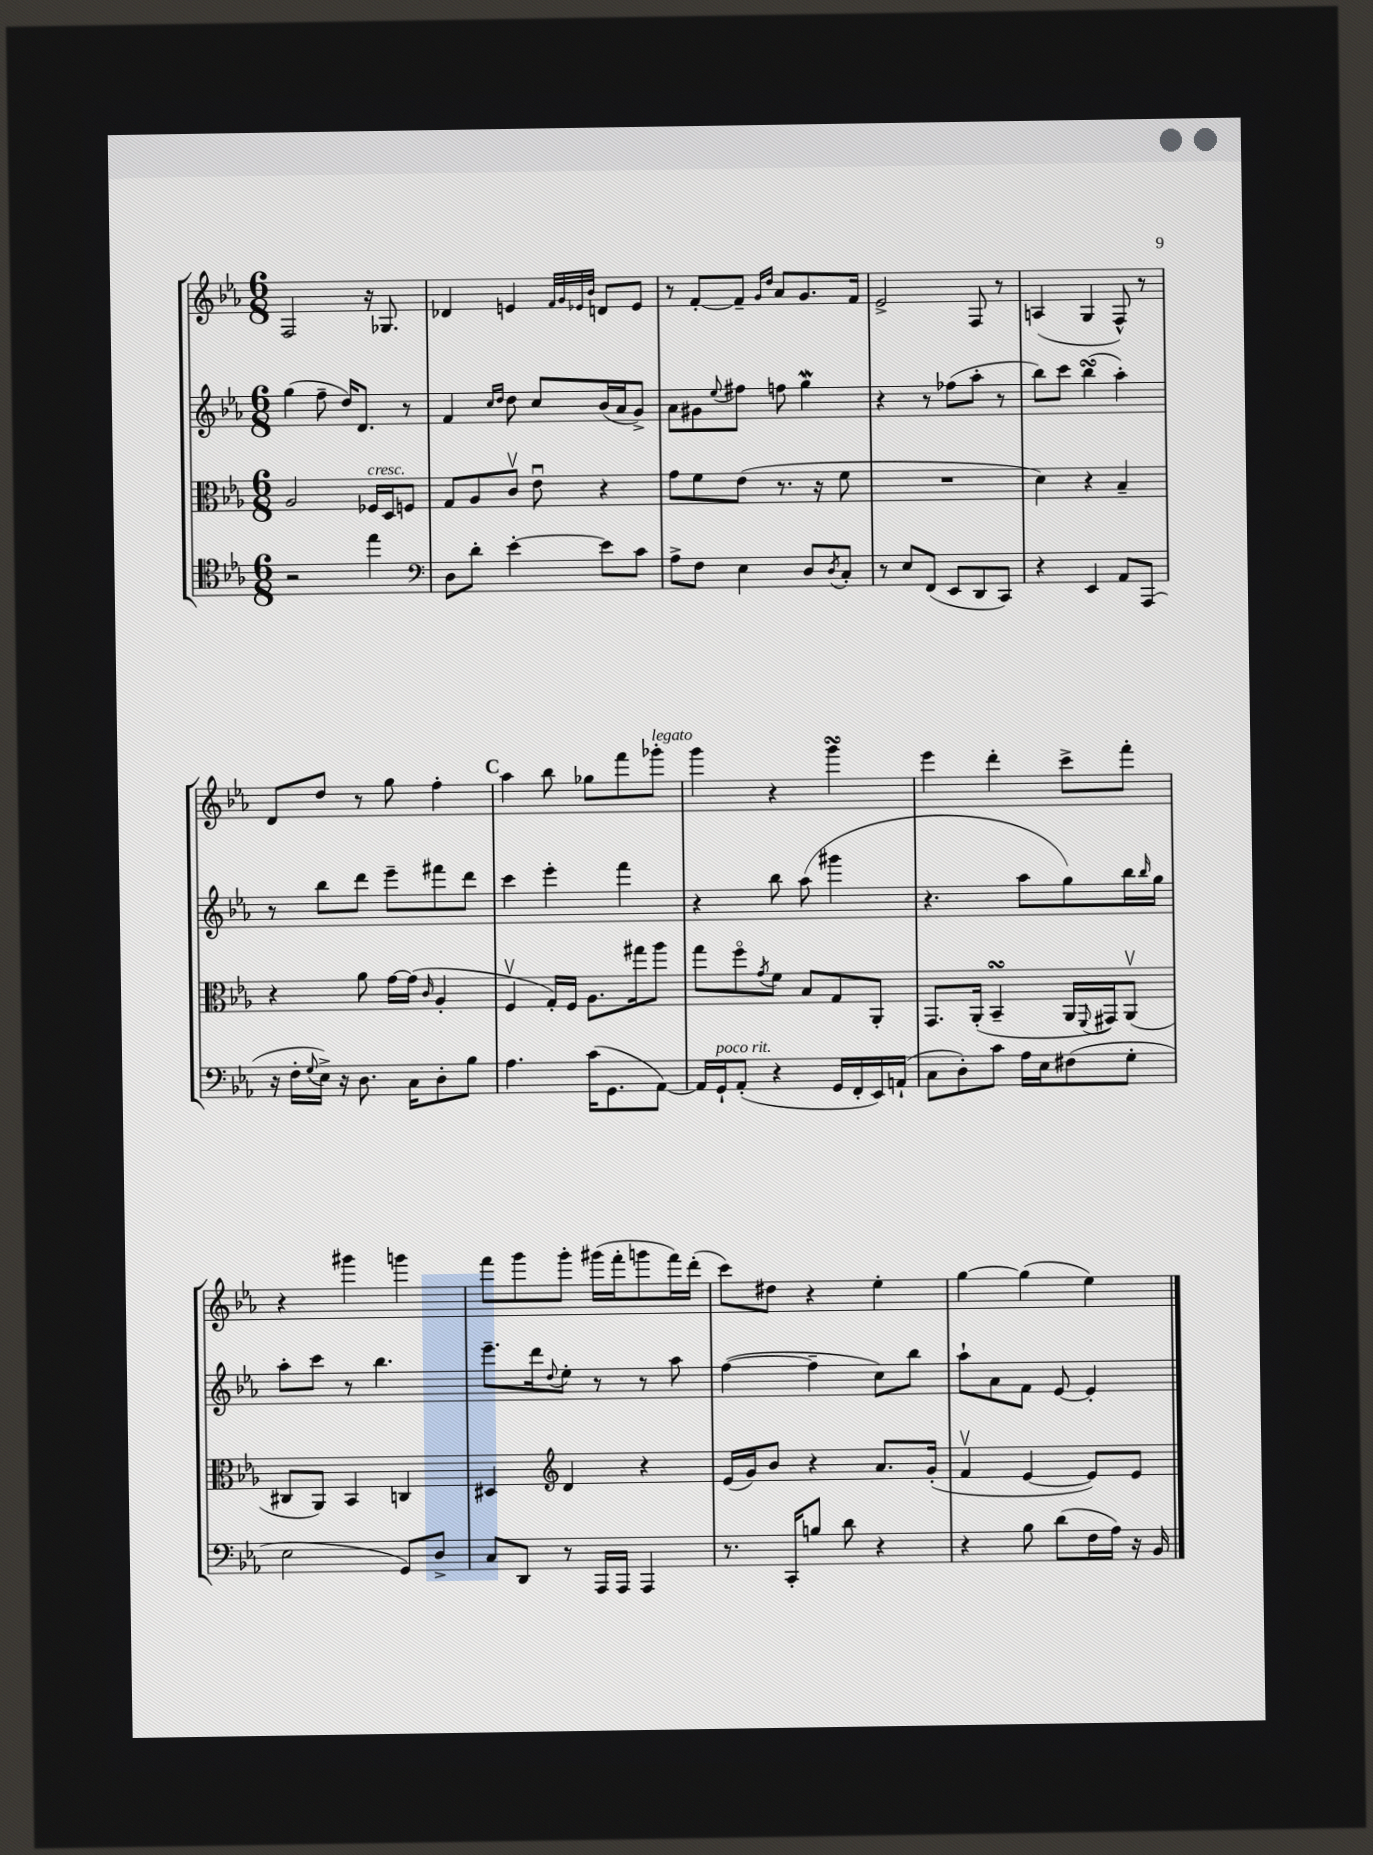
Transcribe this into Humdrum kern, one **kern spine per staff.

**kern	**kern	**kern	**kern
*staff4	*staff3	*staff2	*staff1
*clefC4	*clefC3	*clefG2	*clefG2
*k[b-e-a-]	*k[b-e-a-]	*k[b-e-a-]	*k[b-e-a-]
*M6/8	*M6/8	*M6/8	*M6/8
2r	2A-	(4gg	2F
.	.	8ff~	.
.	.	16dd)	.
.	.	8.d	.
4ee-	16F-	.	16r
.	16D	.	8.G-
.	8F	8r	.
=	=	=	=
*clefF4	*	*	*
8D	8G	4f	4d-
8d'	8A-	.	.
.	.	16qqcc	.
.	.	16qqdd	.
[4e-'	8cv	8dd	4e
.	8e-u	8cc	.
.	.	.	32qqf
.	.	.	32qqg
.	.	.	32qqe-
.	.	.	32qqb-
8e-]	4r	(16b-	8d
.	.	16a-	.
8c	.	8g^)	8e-
=	=	=	=
8A-^	8g	8a-	8r
8F	8f	8g#	[8f'
.	.	8qqee-	.
4E-	(8e-	8ff#	8f~]
.	.	.	16qqg
.	.	.	16qqdd
.	8.r	8ff	8a-
8D	.	4gg	8.g
.	16r	.	.
8qD	.	.	.
8C'	8f	.	.
.	.	.	16f
=	=	=	=
8r	2.r	4r	2e-^
8E-	.	.	.
(8FF	.	8r	.
8EE-	.	(8ff-	.
8DD	.	8aa-'	8F
8CC)	.	8r	8r
=	=	=	=
4r	4d)	8bb-)	(4A
.	.	8ccc	.
4EE-	4r	(4bb-	4G
8AA-	4B-~	4aa-')	8F^^)
(8AAA-	.	.	8r
=	=	=	=
16r	4r	8r	8d
16F'	.	.	.
8qqG	.	.	.
16E-^)	.	8bb-	8dd
16r	.	.	.
8.D	8a-	8ddd	8r
.	[16g	8eee-~	8gg
16C	(16g]	.	.
.	16qqc	.	.
8D'	4A-'	8fff#	4ff'
8B-	.	8ddd	.
=	=	=	=
4.A-	4Fv	4ccc	4aa-
.	16G')	4eee-'	8bb-
.	16F	.	.
(16c	8.A-	.	8gg-
8.GG	.	.	.
.	.	4fff	8fff
.	16gg#	.	.
[8AA-)	8aa-	.	8ggg-'
=	=	=	=
16AA-]	8gg	4r	4ggg
16GG`	.	.	.
(8AA-'	8ffo	.	.
.	8qg	.	.
4r	8f	8bb-	4r
.	8B-	(8aa-	.
16GG	8G	4ggg#	4ggg
16FF'	.	.	.
16EE-)	8AA-'	.	.
(16AA`	.	.	.
=	=	=	=
8C	8.GG	4.r	4eee-
8D')	.	.	.
.	(16AA-'	.	.
8c	4BB-~	.	4ddd'
16A-	.	8aa-	.
16E-	.	.	.
(8F#	16AA-	8gg)	8ccc^
.	8qqFF	.	.
.	16GG#)	.	.
8G'	(8AA-v	16bb-	8fff'
.	.	16qqbb-	.
.	.	16gg	.
=	=	=	=
2E-	8C#	8aa-'	4r
.	8AA-)	8ccc	.
.	4BB-	8r	4ggg#
.	.	4.bb-	.
8GG)	4C	.	4ggg
8D^	.	.	.
=	=	=	=
8C	4D#	8.eee-~	8fff
8DD	.	.	8ggg
.	.	16ddd	.
*	*clefG2	*	*
.	.	8qqdd	.
8r	4d	8ee-'	8ggg'
16AAA-	.	8r	(16ggg#
16AAA-	.	.	16fff'
4AAA-	4r	8r	8ggg
.	.	8aa-	16fff)
.	.	.	(16ddd'
=	=	=	=
8.r	(16e-	([4ff	8ccc)
.	16g)	.	.
.	8b-	.	8dd#
16CC'	.	.	.
8B	4r	4ff~]	4r
8d	.	.	.
4r	8.a-	8cc)	4ee-'
.	.	8bb-	.
.	(16g'	.	.
=	=	=	=
4r	4fv	8aa-`	[4gg
.	.	8a-	.
8B-	[4e-	8f	(4gg]
(8d	.	[8e-	.
16F	8e-])	4e-']	4ee-)
16A-)	.	.	.
16r	8e-	.	.
16BB-	.	.	.
==	==	==	==
*-	*-	*-	*-
